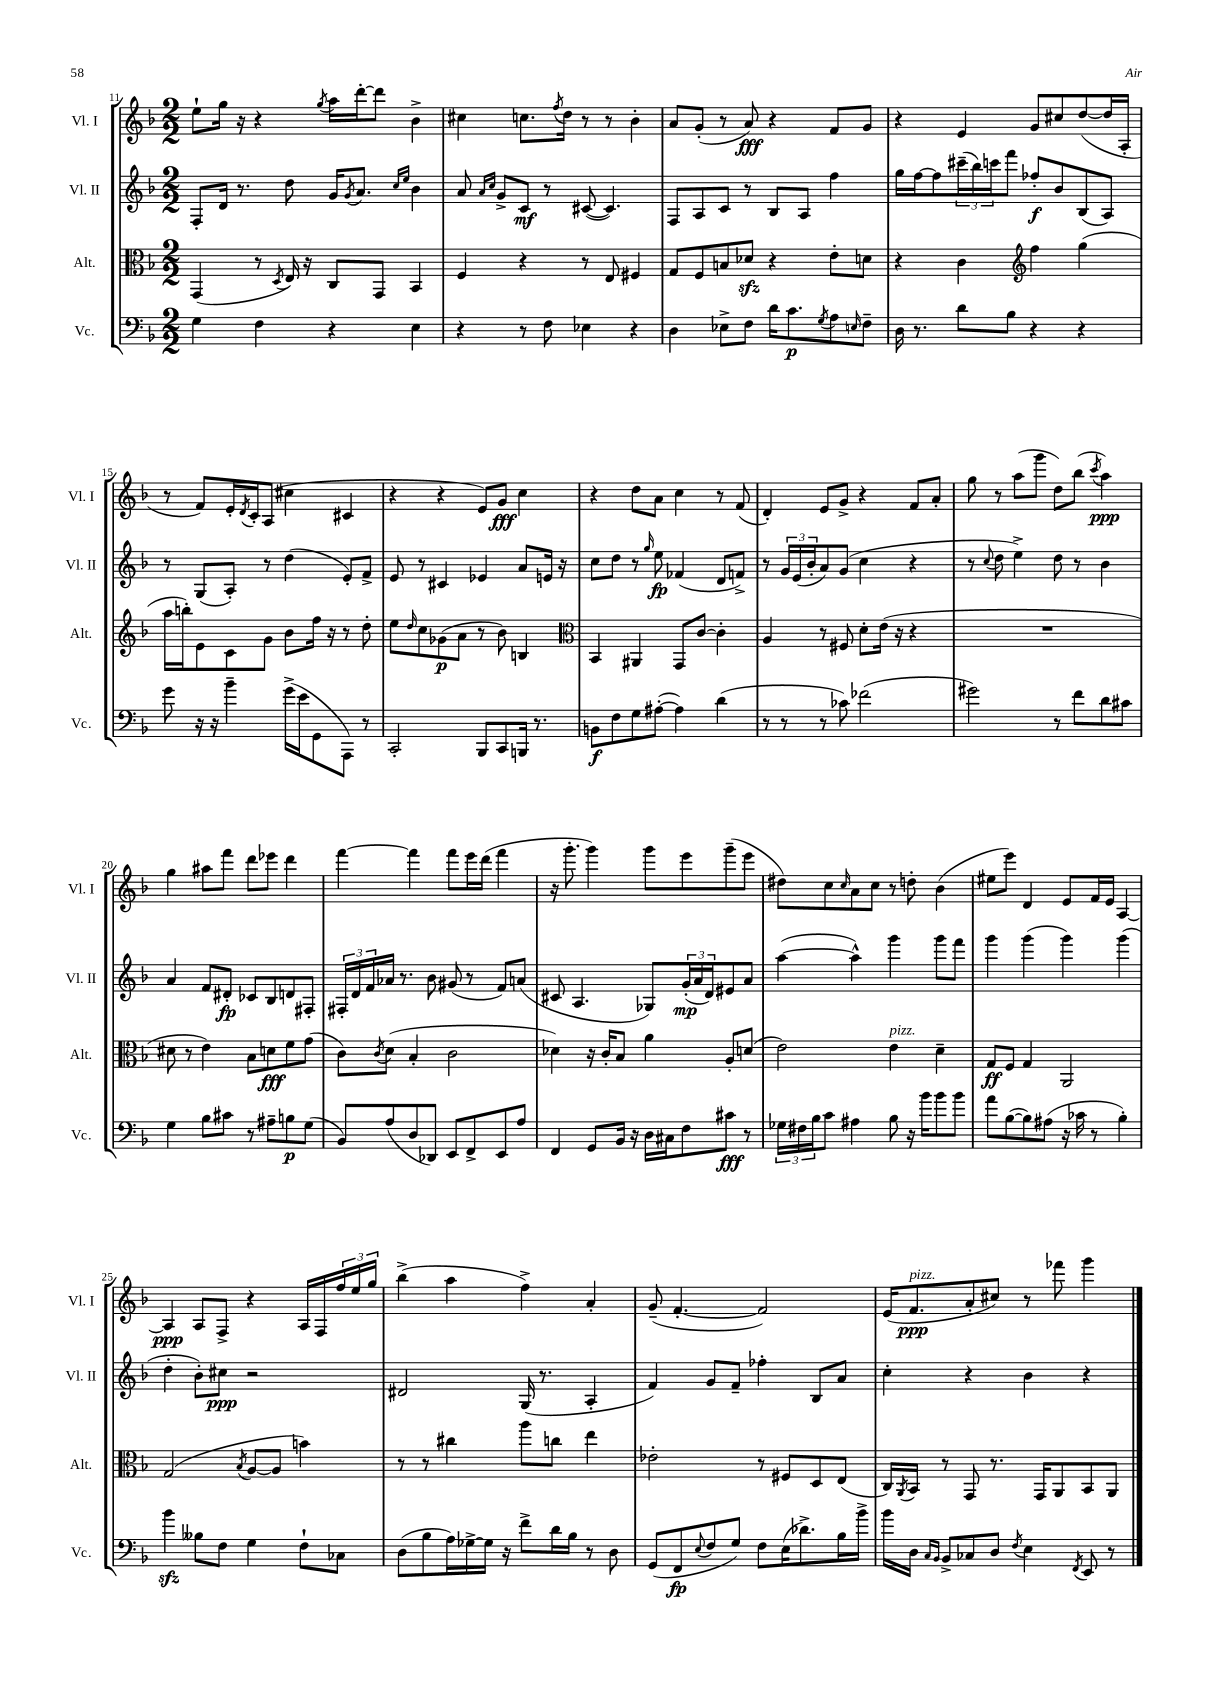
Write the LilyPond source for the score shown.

<<
\new StaffGroup <<
\new Staff = "s0" \with { instrumentName = "Vl. I" shortInstrumentName = "Vl. I" } {
    \clef treble \key f \major \numericTimeSignature \time 2/2
    e''8-! g''16 r16 r4 \acciaccatura { g''8 } a''16 d'''16~-. d'''8 bes'4-> |
    cis''4 c''8. \acciaccatura { f''8 } d''16 r8 r8 bes'4-. |
    a'8 g'8-.( r8 a'8\fff) r4 f'8 g'8 |
    r4 e'4 g'8 cis''8 d''8~( d''16 a16-. |
    r8 f'8) e'16-. \acciaccatura { d'8 } c'16-. a8( cis''4 cis'4 |
    r4 r4 e'8) g'8\fff c''4 |
    r4 d''8 a'8 c''4 r8 f'8( |
    d'4-.) e'8 g'8-> r4 f'8 a'8-. |
    g''8 r8 a''8( g'''8 d''8) bes''8( \acciaccatura { c'''8 } a''4\ppp) |
    g''4 ais''8 f'''8 d'''8 ees'''8 d'''4 |
    f'''4~ f'''4 f'''8 e'''16 d'''16( f'''4 |
    r16 g'''8.-. g'''4) g'''8 e'''8 g'''8--( e'''8 |
    dis''8) c''8 \grace { c''16 } a'8 c''8 r8 d''8-. bes'4( |
    eis''8 e'''8) d'4 e'8 f'16 e'16 a4~ |
    a4\ppp a8 f8-> r4 a16 f16 \tuplet 3/2 { f''16 e''16 g''16 } |
    bes''4->( a''4 f''4->) a'4-. |
    g'8--( f'4.~-. f'2) |
    e'16( f'8.\ppp^\markup { \italic "pizz." } a'8-. cis''8) r8 fes'''8 g'''4 \bar "|." |
}
\new Staff = "s1" \with { instrumentName = "Vl. II" shortInstrumentName = "Vl. II" } {
    \clef treble \key f \major \numericTimeSignature \time 2/2
    f8-. d'16 r8. d''8 g'16 \acciaccatura { g'8 } a'8. \grace { c''16 e''16 } bes'4 |
    a'8 \grace { a'16 c''16 } g'8-> c'8\mf r8 cis'8~( cis'4.) |
    f8 a8 c'8 r8 bes8 a8 f''4 |
    g''16 f''16~ f''8 \tuplet 3/2 { cis'''16--( bes''16) c'''16 } f'''8 fes''8-.\f bes'8 bes8( a8) |
    r8 g8( a8-.) r8 d''4( e'8-.) f'8-> |
    e'8 r8 cis'4 ees'4 a'8 e'16 r16 |
    c''8 d''8 r8 \grace { g''16 } e''8\fp fes'4( d'8 f'8->) |
    r8 \tuplet 3/2 { g'16 e'16( bes'16-. } a'8) g'8( c''4 r4 |
    r8 \appoggiatura { c''8 } d''8 e''4->) d''8 r8 bes'4 |
    a'4 f'8 dis'8-.\fp ces'8 bes8 d'8 fis8-. |
    \tuplet 3/2 { fis16-. d'16 f'16 } aes'16 r8. bes'8 gis'8( r8 f'8) a'8( |
    cis'8 a4. ges8) \tuplet 3/2 { g'16-.\mp( a'16 d'16) } eis'8 a'8 |
    a''4~( a''4-^) g'''4 g'''8 f'''8 |
    g'''4 g'''4( g'''4) g'''4( |
    d''4-. bes'8-.) cis''8\ppp r2 |
    dis'2 g16( r8. a4-. |
    f'4) g'8 f'8-- fes''4-. bes8 a'8 |
    c''4-. r4 bes'4 r4 \bar "|." |
}
\new Staff = "s2" \with { instrumentName = "Alt." shortInstrumentName = "Alt." } {
    \clef alto \key f \major \numericTimeSignature \time 2/2
    g,4( r8 \acciaccatura { d8 } e16) r16 c8 g,8 bes,4 |
    f4 r4 r8 e8 fis4 |
    g8 f8 b8 des'8\sfz r4 e'8-. d'8 |
    r4 c'4 \clef treble f''4 g''4( |
    a''16 b''16-.) e'8 c'8 g'8 bes'8 f''16 r16 r8 d''8-. |
    e''8 \grace { d''16 } c''8 ges'8\p( a'8 r8 bes'8) b4 |
    \clef alto bes,4 ais,4 g,8 c'8~ c'4-. |
    a4 r8 fis8 d'8-. e'16( r16 r4 |
    R1 |
    dis'8 r8 e'4) bes8 d'8\fff f'8 g'8( |
    c'8) \acciaccatura { c'8 } d'8( bes4-. c'2 |
    des'4) r16 c'16-. bes8 a'4 a8-. d'8( |
    e'2) e'4^\markup { \italic "pizz." } d'4-- |
    g8\ff f8 g4 a,2 |
    g2( \acciaccatura { bes8 } a8~ a8 b'4) |
    r8 r8 cis''4 a''8 c''8 e''4 |
    ees'2-. r8 fis8 d8 e8( |
    c16) \acciaccatura { a,8 } bes,16 r8 g,8 r8. g,16 a,8 bes,8 a,8 \bar "|." |
}
\new Staff = "s3" \with { instrumentName = "Vc." shortInstrumentName = "Vc." } {
    \clef bass \key f \major \numericTimeSignature \time 2/2
    g4 f4 r4 e4 |
    r4 r8 f8 ees4 r4 |
    d4 ees8-> f8 d'16 c'8.\p \acciaccatura { g8 } a8 \grace { e16 } f8-- |
    d16 r8. d'8 bes8 r4 r4 |
    g'8 r16 r16 bes'4-- g'16->( e'16 g,8 a,,8) r8 |
    c,2-. bes,,8 c,8 b,,16 r8. |
    b,8\f f8 g8 ais8~-.( ais4) d'4( |
    r8 r8 r8 ces'8) fes'2( |
    gis'2) r8 f'8 d'8 cis'8 |
    g4 bes8 cis'8 r8 ais8-- b8\p g8( |
    bes,8) a8( d8 des,8) e,8 f,8-> e,8 a8 |
    f,4 g,8 bes,16 r16 d16 cis16 f8 cis'8\fff r8 |
    \tuplet 3/2 { ges16 fis16 bes16 } c'8 ais4 bes8 r16 bes'16 bes'8 bes'8 |
    a'8 bes8~( bes8) ais8( r16 ces'16 r8 bes4-.) |
    bes'4\sfz beses8 f8 g4 f8-! ces8 |
    d8( bes8 a16) ges16~-> ges16 r16 f'8-> d'16 bes16 r8 d8 |
    g,8( f,8\fp \appoggiatura { e8 } f8 g8) f8 e16( des'8.->) bes16 bes'16-> |
    bes'16 d16 \grace { c16 bes,16 } bes,8-> ces8 d8 \acciaccatura { f8 } e4 \acciaccatura { f,8 } e,8 r8 \bar "|." |
}
>>
>>
\layout { \context { \Score currentBarNumber = #11 } }
